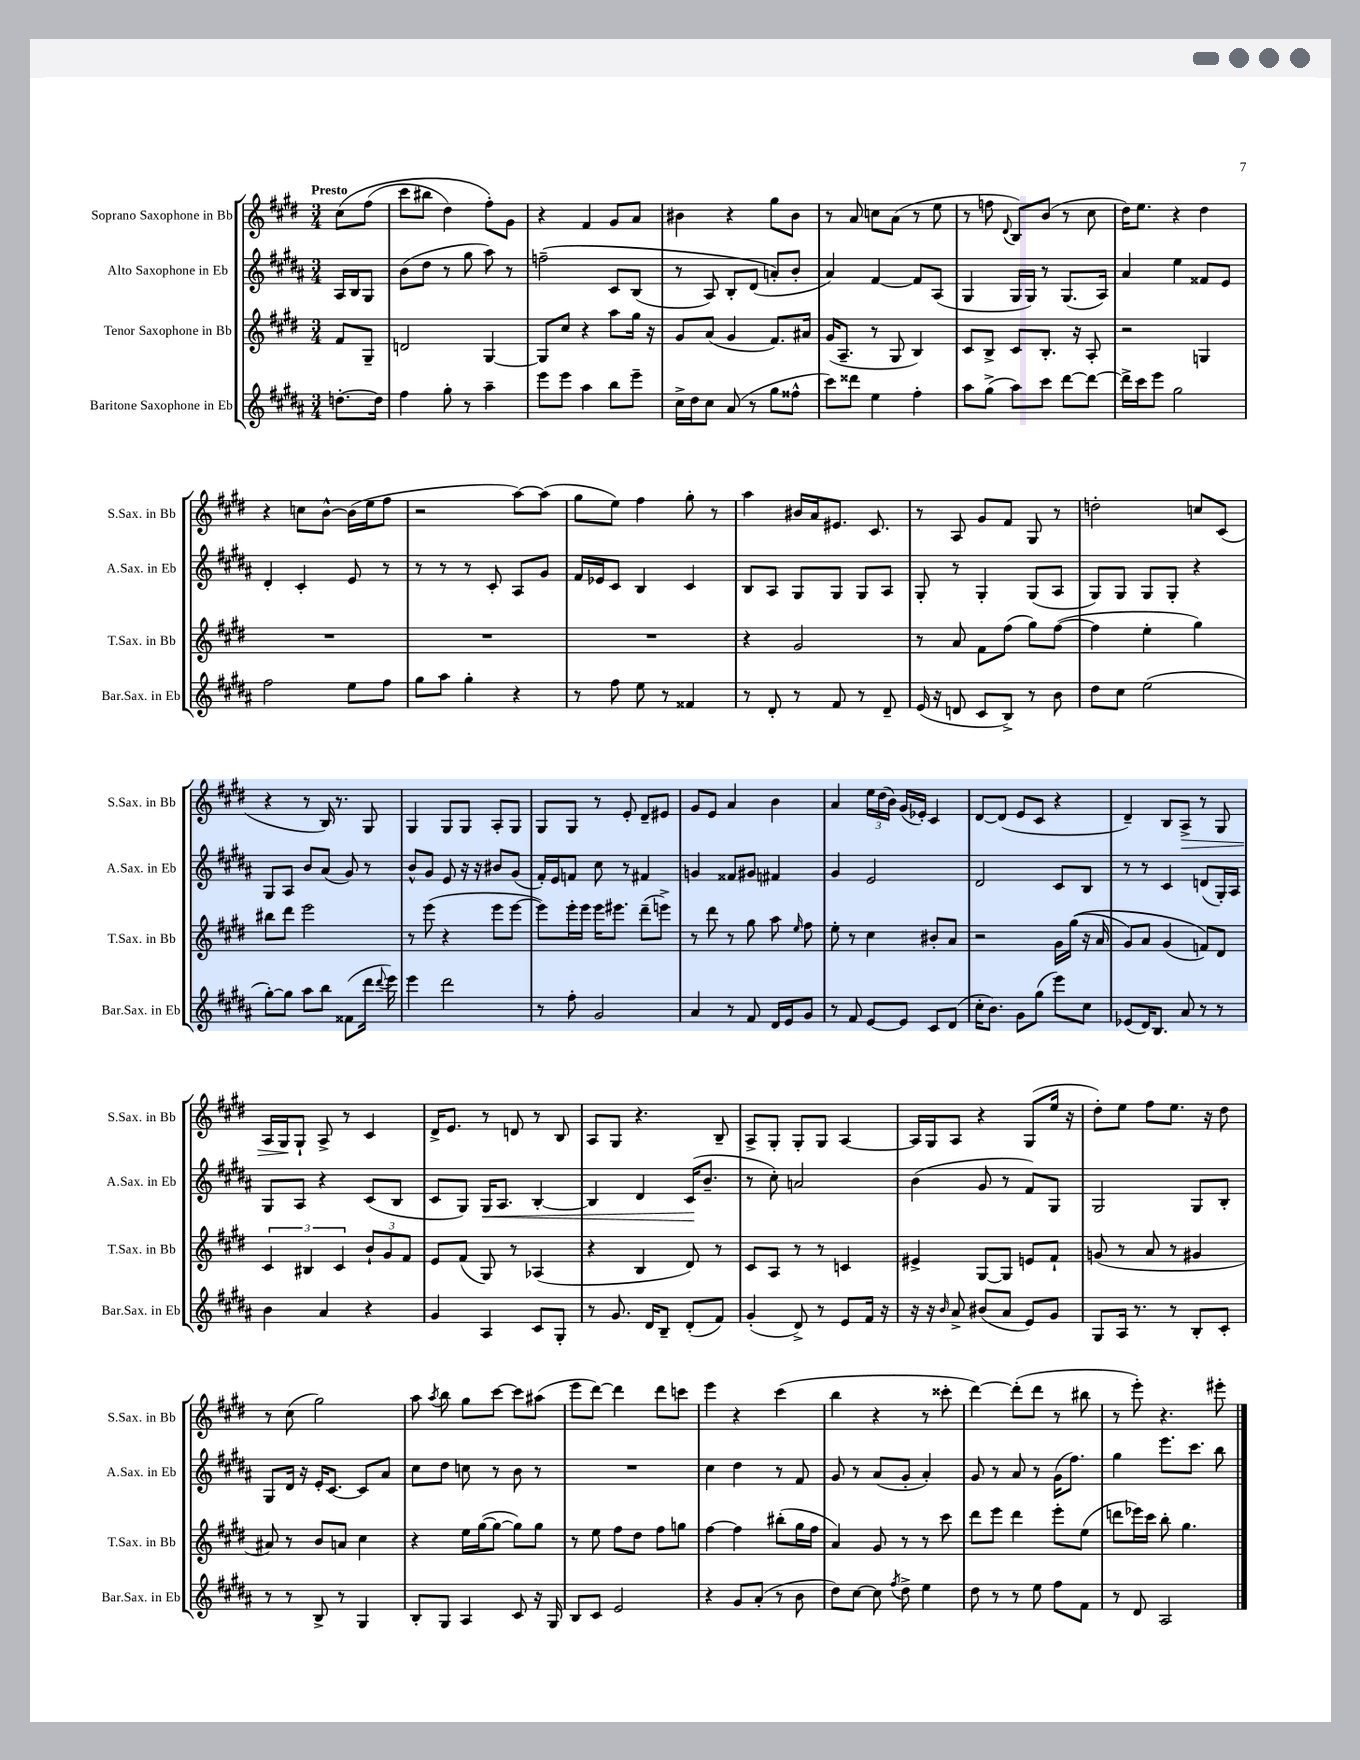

**kern	**kern	**kern	**dynam	**kern	**dynam
*part4	*part3	*part2	*part2	*part1	*part1
*staff4	*staff3	*staff2	*staff2	*staff1	*staff1
*I"Baritone Saxophone in Eb	*I"Tenor Saxophone in Bb	*I"Alto Saxophone in Eb	*	*I"Soprano Saxophone in Bb	*
*I'Bar.Sax. in Eb	*I'T.Sax. in Bb	*I'A.Sax. in Eb	*	*I'S.Sax. in Bb	*
*clefG2	*clefG2	*clefG2	*	*clefG2	*
*k[f#c#g#d#a#]	*k[f#c#g#d#]	*k[f#c#g#d#a#]	*	*k[f#c#g#d#]	*
*M3/4	*M3/4	*M3/4	*	*M3/4	*
=	=	=	=	=	=
!	!	!	!	!LO:TX:a:B:t=Presto	!
[8.ddn'\L	8f#/L	16A#/LL	.	(8cc#\L	.
.	.	16B/J	.	.	.
.	8G#~/J	8G#/J	.	(8ff#\J	.
16dd\Jk]	.	.	.	.	.
=1	=1	=1	=1	=1	=1
4ff#\	2dn/	(8b\L	.	8ccc#\L	.
.	.	8dd#\J	.	8bb#X\J	.
8gg#'\	.	8r	.	4dd#\)	.
8r	.	8gg#\	.	.	.
4aa#~\	[4G#/	8aa#\)	.	8ff#'\L)	.
.	.	8r	.	8g#\J	.
=2	=2	=2	=2	=2	=2
8eee\L	8G#/L]	(2ffn~\	.	4r	.
8eee\J	8cc#/J	.	.	.	.
4aa#\	4r	.	.	4f#/	.
8bb\L	8aa\L	8c#/L	.	8g#/L	.
8eee~\J	16gg#\Jk	(8B/J	.	8a/J	.
.	16r	.	.	.	.
=3	=3	=3	=3	=3	=3
16cc#^\LL	8g#/L	8r	.	4b#X\	.
16dd#\J	.	.	.	.	.
8cc#\J	(8a/J	8A#/)	.	.	.
(8a#/	4g#/	8B'/L	.	4r	.
8r	.	(8d#/J	.	.	.
8gg#\L	8.f#/L)	8an'/L)	.	8gg#\L	.
8ff##X^^\J	.	8b'/J	.	8b#\J	.
.	16a#X/Jk	.	.	.	.
=4	=4	=4	=4	=4	=4
8ccc#\L)	(16g#/KL	4a#/)	.	8r	.
.	8.A~/J	.	.	.	.
8ddd##X\J	.	.	.	8a/	.
4ee\	8r	[4f#/	.	8ccn\L	.
.	8G#/	.	.	(8a\J	.
4ff#'\	4B/)	8f#/L]	.	8r	.
.	.	(8A#/J	.	8ee\	.
=5	=5	=5	=5	=5	=5
8aa#\L	8c#/L	4G#/	.	8r	.
(8gg#^\J	8B^/J	.	.	8ffn\	.
.	.	.	.	8qqd#/	.
8aa#\L)	8c#/L	16G#/LL	.	8B/L)	.
.	.	16G#/JJ)	.	.	.
8ccc#\J	8.B'/J	8r	.	(8b/J	.
[8ddd#\L	.	(8.G#/L	.	8r	.
.	16r	.	.	.	.
8ddd#\J_	8A'/	.	.	8cc#\	.
.	.	16A#/Jk)	.	.	.
=6	=6	=6	=6	=6	=6
16ddd#^\LL]	2r	4a#/	.	16dd#\KL)	.
16ccc#\J	.	.	.	8.ee\J	.
8eee\J	.	.	.	.	.
2gg#\	.	4ee\	.	4r	.
.	4Gn/	8f##X/L	.	4dd#\	.
.	.	8e/J	.	.	.
!!LO:LB:g=z
=7	=7	=7	=7	=7	=7
2ff#\	2.r	4d#'/	.	4r	.
.	.	4c#'/	.	8ccn\L	.
.	.	.	.	[8b^^\J	.
8ee\L	.	8e/	.	(16b\LL]	.
.	.	.	.	16ee\J	.
8ff#\J	.	8r	.	8ff#\J	.
=8	=8	=8	=8	=8	=8
8gg#\L	2.r	8r	.	2r	.
8aa#\J	.	8r	.	.	.
4gg#'\	.	8r	.	.	.
.	.	8c#'/	.	.	.
4r	.	8A#/L	.	[8aa\L)	.
.	.	8g#/J	.	(8aa\J]	.
=9	=9	=9	=9	=9	=9
8r	2.r	16f#/LL	.	8gg#\L	.
.	.	16e-X/J	.	.	.
8ff#\	.	8c#/J	.	8ee\J)	.
8ee\	.	4B/	.	4ff#\	.
8r	.	.	.	.	.
4f##X/	.	4c#/	.	8gg#'\	.
.	.	.	.	8r	.
=10	=10	=10	=10	=10	=10
8r	4r	8B/L	.	4aa\	.
8d#'/	.	8A#/J	.	.	.
8r	2g#/	8G#/L	.	16b#X/LL	.
.	.	.	.	16a/J	.
8f#/	.	8G#/J	.	8.e#X/J	.
8r	.	8G#/L	.	.	.
.	.	.	.	8.c#/	.
8d#~/	.	8A#/J	.	.	.
=11	=11	=11	=11	=11	=11
(16e/	8r	8G#'/	.	8r	.
16r	.	.	.	.	.
8dn/	8a/	8r	.	8A/	.
8c#/L	8f#\L	4G#'/	.	8g#/L	.
8B^/J)	(8ff#\J	.	.	8f#/J	.
8r	8gg#\L)	(8G#/L	.	8G#/	.
8b\	([8ff#\J	8A#/J	.	8r	.
=12	=12	=12	=12	=12	=12
8dd#\L	4ff#\]	8G#/L)	.	2ddn'\	.
8cc#\J	.	8G#/J	.	.	.
(2ee\	4ee'\	8G#/L	.	.	.
.	.	8G#'/J	.	.	.
.	4gg#\)	4r	.	8ccn/L	.
.	.	.	.	(8c#/J	.
!!LO:LB:g=z
=13	=13	=13	=13	=13	=13
[8gg#'\L)	8bb#X\L	8G#/L	.	4r	.
8gg#\J]	8ddd#\J	8A#/J	.	.	.
8aa#\L	2eee\	8b/L	.	8r	.
8bb\J	.	(8a#/J	.	16B/)	.
.	.	.	.	8.r	.
(8f##X\L	.	8g#/)	.	.	.
16ddd#\Jk	.	8r	.	8G#/	.
8qqddd#/	.	.	.	.	.
16eee\)	.	.	.	.	.
=14	=14	=14	=14	=14	=14
4eee\	8r	8b^^/L	.	4G#/	.
.	(8eee\	8g#/J	.	.	.
2ddd#\	4r	8e/	.	8G#/L	.
.	.	16r	.	8G#/J	.
.	.	16r	.	.	.
.	8eee\L	8b#X/L	.	8A'/L	.
.	[8eee\J	(8g#/J	.	8G#/J	.
=15	=15	=15	=15	=15	=15
8r	8eee\L])	16f#'/LL)	.	8G#/L	.
.	.	16e/J	.	.	.
8ff#'\	16eee'\L	8fn/J	.	8G#/J	.
.	16eee\JJ	.	.	.	.
2g#/	16eee\KL	8cc#\	.	8r	.
.	8.eee#X\J	.	.	.	.
.	.	8r	.	8e'/	.
.	(8ddd#~\L	4f#X/	.	8d#~/L	.
.	8eeen^\J)	.	.	8e#X/J	.
=16	=16	=16	=16	=16	=16
4a#/	8r	4gn/	.	8g#/L	.
.	8ddd#\	.	.	8e/J	.
8r	8r	8f##X/L	.	4a/	.
8f#/	8gg#\	8g#X/J	.	.	.
16d#/LL	8aa\	4f#X/	.	4b\	.
16e/J	.	.	.	.	.
.	16qqee/	.	.	.	.
8g#/J	8ff#\	.	.	.	.
=17	=17	=17	=17	=17	=17
8r	8ee'\	4g#/	.	4a/	.
8f#/	8r	.	.	.	.
[8e/L	4cc#\	2e/	.	24ee\LL	.
.	.	.	.	(24dd#\	.
.	.	.	.	24b\JJ)	.
8e/J]	.	.	.	(16g#/LL	.
.	.	.	.	16e-X'/JJ)	.
8c#/L	8b#X'/L	.	.	4c#/	.
(8d#/J	8a/J	.	.	.	.
=18	=18	=18	=18	=18	=18
16cc#'\KL	2r	2d#/	.	[8d#/L	.
8.b\J)	.	.	.	.	.
.	.	.	.	(8d#/J]	.
8g#\L	.	.	.	8e/L	.
(8gg#\J	.	.	.	8c#/J	.
8eee\L)	16g#\LL	8c#/L	.	4r	.
.	((16gg#\JJ	.	.	.	.
8cc#\J	16r	8B/J	.	.	.
.	16a/	.	.	.	.
=19	=19	=19	=19	=19	=19
(8e-X/L	8g#/L)	8r	.	4d#~/)	.
16d#/K)	8a/J	8r	.	.	.
8.B/J	.	.	.	.	.
.	(4g#/	4c#/	.	8B/L	.
!	!	!	!	!	!LO:HP:b
8a#/	.	.	.	8A^/J	>
8r	8fn/L))	(8dn/L	.	8r	.
8r	8d#/J	16G#'/L)	.	8G#/	.
.	.	16A#/JJ	.	.	.
!!LO:LB:g=z
=20	=20	=20	=20	=20	=20
4b\	6c#/	8G#/L	.	16A/LL	.
.	.	.	.	16G#/J	.
.	.	8A#/J	.	8G#`/J	]
.	6B#X/	.	.	.	.
4a#/	.	4r	.	8A^/	.
.	6c#/	.	.	.	.
.	.	.	.	8r	.
4r	12b`/L	(8c#/L	.	4c#/	.
.	12g#/	.	.	.	.
.	.	8B/J	.	.	.
.	12f#/J	.	.	.	.
=21	=21	=21	=21	=21	=21
4g#/	8e/L	8c#/L	.	16d#^/KL	.
.	.	.	.	8.e/J	.
.	(8f#/J	8G#/J)	.	.	.
!	!	!	!LO:HP:b	!	!
4A#/	8G#/)	16G#/KL	<	8r	.
.	.	8.A#/J	.	.	.
.	8r	.	.	8dn/	.
8c#/L	(4A-X/	[4B'/	.	8r	.
8G#'/J	.	.	.	8B/	.
=22	=22	=22	=22	=22	=22
8r	4r	4B/]	.	8A/L	.
8.g#/	.	.	.	8G#/J	.
.	4B/	4d#/	.	4.r	.
16d#/KL	.	.	.	.	.
8B~/J	.	.	.	.	.
(8d#'/L	8d#/)	(16c#/KL	.	.	.
.	.	8.b~/J	[	.	.
8f#/J)	8r	.	.	8B~/	.
=23	=23	=23	=23	=23	=23
(4g#'/	8c#/L	8r	.	8A^/L	.
.	8A/J	8cc#'\)	.	8G#'/J	.
8d#^/)	8r	2an/	.	8G#'/L	.
8r	8r	.	.	8G#/J	.
8e/L	4cn/	.	.	[4A/	.
16f#/Jk	.	.	.	.	.
16r	.	.	.	.	.
=24	=24	=24	=24	=24	=24
16r	4e#X^/	(4b\	.	16A/LL]	.
16r	.	.	.	16G#/J	.
16qqb/	.	.	.	.	.
8a#^/	.	.	.	8A/J	.
(8b#X/L	[8G#/L	8g#/	.	4r	.
8a#/J	8G#/J]	8r	.	.	.
8e/L)	8en/L	8f#/L)	.	(8G#/L	.
8g#/J	8f#`/J	8G#/J	.	16ee/Jk	.
.	.	.	.	16r	.
=25	=25	=25	=25	=25	=25
8G#/L	(8gn/	2G#/	.	8dd#'\L)	.
16A#/Jk	8r	.	.	8ee\J	.
8.r	.	.	.	.	.
.	8a/	.	.	8ff#\L	.
8r	8r	.	.	8.ee\J	.
8B'/L	4g#X/	8G#/L	.	.	.
.	.	.	.	16r	.
8c#'/J	.	8B'/J	.	8dd#\	.
!!LO:LB:g=z
=26	=26	=26	=26	=26	=26
8r	8a#X/)	8G#/L	.	8r	.
8r	8r	16d#/Jk	.	(8cc#\	.
.	.	16r	.	.	.
8B^/	8b/L	16e'/KL	.	2gg#\)	.
.	.	[8.c#/J	.	.	.
8r	8an/J	.	.	.	.
4G#/	4cc#\	8c#/L]	.	.	.
.	.	8a#/J	.	.	.
=27	=27	=27	=27	=27	=27
8B'/L	4r	8cc#\L	.	8aa\	.
.	.	.	.	8qaa/	.
8G#/J	.	8dd#\J	.	8bb\	.
4A#/	16ee\LL	8ccn\	.	8gg#\L	.
.	([16gg#\J	.	.	.	.
.	8gg#\J_	8r	.	[8ccc#\J	.
8c#/	8gg#\L])	8b\	.	8ccc#\L]	.
16r	8gg#\J	8r	.	(8aa#X\J	.
16G#/	.	.	.	.	.
=28	=28	=28	=28	=28	=28
8B/L	8r	2.r	.	8eee\L	.
8c#/J	8ee\	.	.	[8ddd#\J)	.
2e/	8ff#\L	.	.	4ddd#\]	.
.	8dd#\J	.	.	.	.
.	8ff#\L	.	.	8ddd#\L	.
.	8ggn\J	.	.	8cccn\J	.
=29	=29	=29	=29	=29	=29
4r	[4ff#\	4cc#\	.	4eee\	.
8g#/L	4ff#\]	4dd#\	.	4r	.
(8a#'/J	.	.	.	.	.
8r	(8bb#X'\L	8r	.	(4ccc#\	.
8b\	16gg#\L	8f#/	.	.	.
.	16ff#\JJ	.	.	.	.
=30	=30	=30	=30	=30	=30
8dd#\L)	4a/)	8g#/	.	4bb\	.
[8cc#\J	.	8r	.	.	.
8cc#\]	8g#/	(8a#/L	.	4r	.
8qff#/	.	.	.	.	.
8dd#^\	8r	8g#'/J	.	.	.
4ee\	8r	4a#'/)	.	8r	.
.	8ccc#\	.	.	8ccc##X'\	.
=31	=31	=31	=31	=31	=31
8dd#\	8ddd#\L	8g#/	.	[4ddd#\)	.
8r	8eee\J	8r	.	.	.
8r	4ddd#\	8a#/	.	(8ddd#'\L]	.
8ee\	.	8r	.	8ddd#\J	.
8ff#\L	8eee'\L	(16g#\KL	.	8r	.
.	.	8.ff#\J)	.	.	.
8f#\J	(8ee\J	.	.	8bb#X\	.
=32	=32	=32	=32	=32	=32
8r	8dddn\L	4gg#\	.	8r	.
8d#/	16eee-X\L)	.	.	8eee'\)	.
.	16ccc#\JJ	.	.	.	.
2A#/	8bb'\	8.eee\L	.	4.r	.
.	4.gg#\	.	.	.	.
.	.	8.ccc#\J	.	.	.
.	.	8bb\	.	8eee#X'\	.
==	==	==	==	==	==
*-	*-	*-	*-	*-	*-
